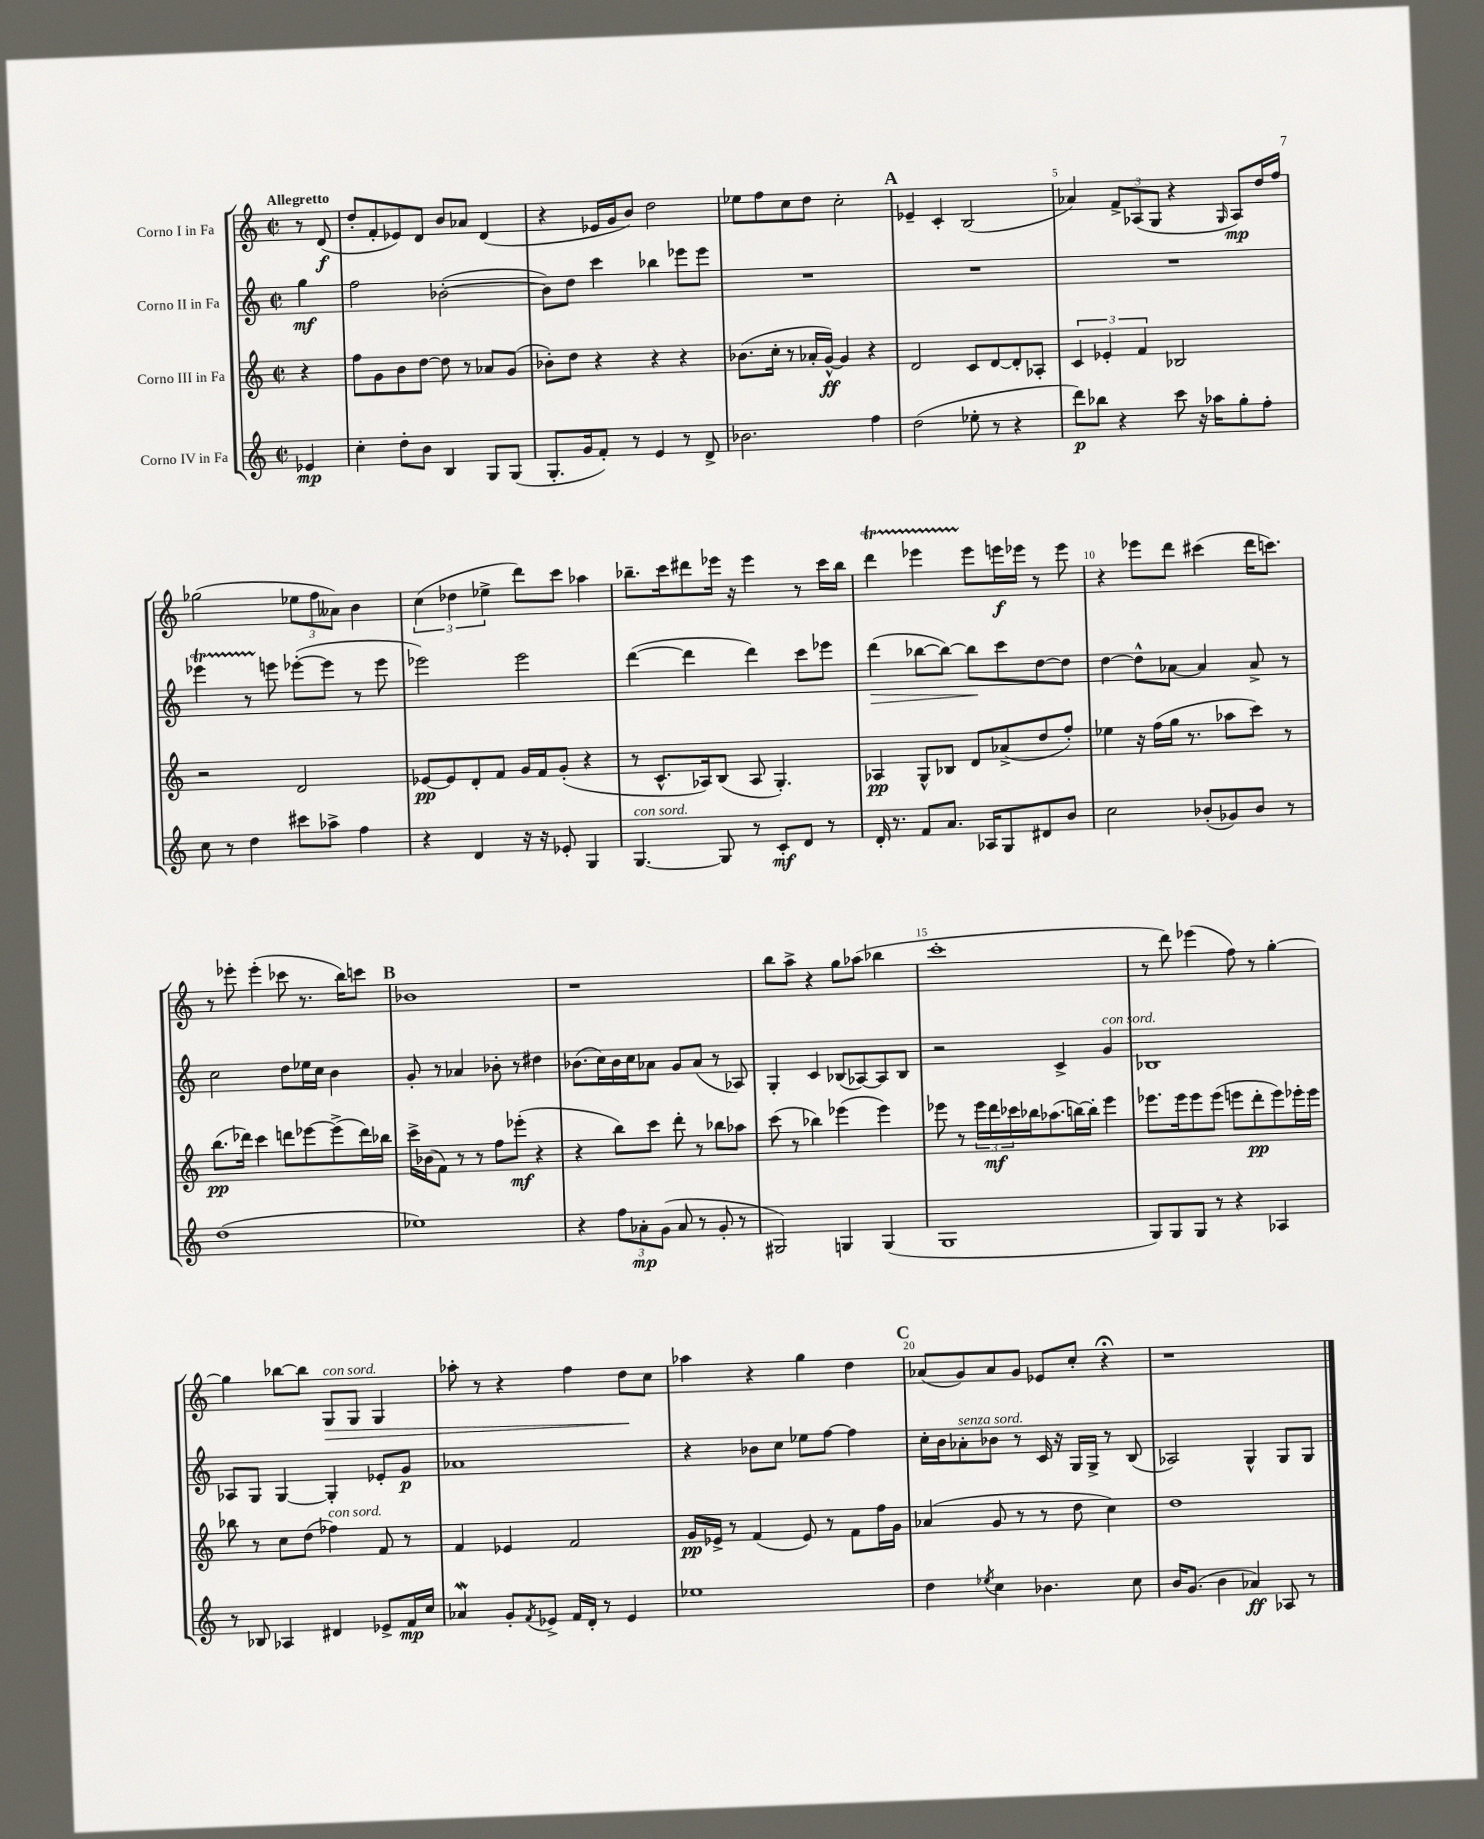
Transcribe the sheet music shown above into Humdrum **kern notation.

**kern	**kern	**kern	**kern
*staff4	*staff3	*staff2	*staff1
*clefG2	*clefG2	*clefG2	*clefG2
*k[]	*k[]	*k[]	*k[]
*M2/2	*M2/2	*M2/2	*M2/2
*met(c|)	*met(c|)	*met(c|)	*met(c|)
4e-/	4r	4gg\	8r
.	.	.	(8d/
=	=	=	=
4cc'\	8ff\L	2ff\	8dd'/L
.	8g\	.	8f'/
8dd'\L	8b\	.	8e-/)
8b\J	[8dd\J	.	8d/J
4B/	8dd\]	([2b-'\	8b/L
.	8r	.	8a-/J
8G/L	8a-/L	.	(4d/
(8G/J	(8g/J	.	.
=	=	=	=
8.G'/L	8b-'\L)	8b-\]L)	4r
.	8dd\J	8dd\J	.
16g/k	.	.	.
8f'/J)	4r	4ccc\	16e-/LL
.	.	.	16g/J
8r	.	.	8b/J)
4e/	4r	4bb-\	2dd\
8r	4r	8eee-\L	.
8d^/	.	8eee-\J	.
=	=	=	=
2.b-\	(8.b-\L	1r	8ee-\L
.	.	.	8ff\
.	16cc'\Jk	.	.
.	8r	.	8cc\
.	16a-'/LL	.	8dd\J
.	[16g^^/JJ)	.	.
.	4g/]	.	2cc'\
4ff\	4r	.	.
=	=	=	=
(2dd\	2d/	1r	4e-~/
.	.	.	4c'/
8ee-'\	8c/L	.	(2B/
8r	[8d/	.	.
4r	8d'/]	.	.
.	8A-'/J	.	.
=	=	=	=
8ddd\L)	6c/	1r	4a-/)
8bb-\J	.	.	.
.	6e-'/	.	.
4r	.	.	12f^/L
.	6f/	.	(12A-/
.	.	.	12G/J
8ccc\	2B-/	.	4r
16r	.	.	.
16aa-\LK	.	.	.
.	.	.	16qqG/
8gg'\	.	.	8A-/L)
8ff'\J	.	.	16dd/L
.	.	.	16ff/JJ
=	=	=	=
8cc\	2r	4eee-\	(2gg-\
8r	.	.	.
4dd\	.	8r	.
.	.	8eee\	.
8ccc#\L	2d/	([8eee-'\L	12ee-\L
.	.	.	12ff\
8aa-^\J	.	8eee-\]J	.
.	.	.	12a--\J)
4ff\	.	8r	4b\
.	.	8eee-\	.
=	=	=	=
4r	[8e-/L	2eee-\)	(6cc\
.	8e-/]	.	.
.	.	.	6dd-\
4d/	8d'/	.	.
.	.	.	6ee-^\
.	8f/J	.	.
16r	16g/LL	2eee-\	8ddd\L)
16r	16f/J	.	.
8e-'/	(8g'/J	.	8ccc\J
4G/	4r	.	4aa-\
=	=	=	=
[4.G/	8r	([4ddd\	8.bb-~\L
.	8.c^^/L	.	.
.	.	.	16ccc\k
.	.	4ddd\]	8ddd#\
.	16A-/k)	.	.
8G/]	(8B/J	.	16eee-\Jk
.	.	.	16r
8r	8A-/	4ddd\)	4eee-\
8c'/L	4.G'/)	.	.
8d/J	.	8ccc\L	8r
8r	.	8eee-\J	16ccc\LL
.	.	.	16bb-\JJ
=	=	=	=
16d'/	4A-/	(4ddd\	4ddd\
8.r	.	.	.
8f/L	8G^^/L	[8bb-\L	4eee-\
8.a/J	8B-/J	8bb-\_J)	.
.	8d/L	8bb-\]L	8eee-\L
16A-/LK	.	.	.
8G/	(8a-^/	8ccc\	16eee\L
.	.	.	16eee-\JJ
8d#/	8dd/	[8dd\	8r
8b/J	8ff'/J)	8dd\]J	8eee-\
=	=	=	=
2cc\	4ee-\	[4dd\	4r
.	16r	8dd^^\]L	8eee-\L
.	(16ff\LL	.	.
.	16gg\JJ	[8a-\J	8ddd\J
.	8.r	.	.
(8b-'/L	.	4a-/]	(4ccc#\
8g-/)	8aa-\L	.	.
8b-/J	8ccc\J)	8a-^/	16ddd\LK
.	.	.	8.ccc\J)
8r	8r	8r	.
=	=	=	=
(1dd	(8.bb\L	2cc\	8r
.	.	.	8eee-'\
.	16ddd-\Jk)	.	.
.	4ccc\	.	(4eee-'\
.	8ddd\L	8dd\L	8ccc-\
.	[8eee-\	16ee-\L	8.r
.	.	16cc\JJ	.
.	(8eee-^\]	4b\	.
.	.	.	16bb\LK)
.	16ddd\L)	.	8ccc\J
.	16bb-\JJ	.	.
=	=	=	=
1ee-)	16ccc^\LL	8g'/	1b-
.	(16b-\J	.	.
.	8f\J)	8r	.
.	8r	4a-/	.
.	8r	.	.
.	8ff\L	8b-'\	.
.	(8eee-'\J	8r	.
.	4r	4dd#\	.
=	=	=	=
4r	4r	(8.b-\L	1r
.	.	16cc\L)	.
12ff\L	8bb\L)	16b-\	.
.	.	16cc\J	.
12a-'\	.	.	.
.	8ccc\J	8a-\J	.
(12g\J	.	.	.
8a-/	8ddd'\	8g/L	.
8r	8r	(8a-/J	.
8g'/	8bb-\L	8r	.
8r	8aa-\J	8A-/)	.
=	=	=	=
2G#/)	(8ccc\	4G'/	8bb\L
.	8r	.	8aa^\J
.	4bb-\)	4c/	4r
4G/	(4eee-\	(8B-/L	8gg\L
.	.	[8A-/)	(8aa-\J
(4G/	4eee-\)	8A-/]	4bb-\
.	.	8B-/J	.
=	=	=	=
1G	8eee-\	2r	1ccc'
.	8r	.	.
.	24eee-\LL	.	.
.	24ddd\	.	.
.	24ccc-\	.	.
.	16bb-\J	.	.
.	(8.aa-\	.	.
.	.	4c^/	.
.	[16bb\L)	.	.
.	16bb'\]JJ	.	.
.	4eee-\	4g/	.
=	=	=	=
8G/L)	8.eee-\L	1B-	8r
8G/	.	.	8ddd\)
.	16eee-\k	.	.
8G/J	8eee-\	.	(4eee-\
8r	(8eee-\J	.	.
4r	8eee\L	.	8ff\)
.	8ddd'\	.	8r
4A-/	8eee\)	.	[4gg'\
.	16eee-'\L	.	.
.	16eee-\JJ	.	.
=	=	=	=
8r	8bb-\	8A-/L	4gg\]
8B-/	8r	8G/J	.
4A-/	8cc\L	[4G/	[8bb-\L
.	(8dd\J	.	8bb-\]J
4d#/	4ff-\)	4G'/]	8G/L
.	.	.	8G/J
8e-^/L	8f/	8e-'/L	4G/
16f/L	8r	8g/J	.
16cc/JJ	.	.	.
=	=	=	=
4a-/	4f/	1a-	8aa-'\
.	.	.	8r
8g'/L	4e-/	.	4r
8qf/	.	.	.
8e-^/J	.	.	.
16f/LL	2f/	.	4ff\
16d'/JJ	.	.	.
8r	.	.	.
4e-/	.	.	8dd\L
.	.	.	8cc\J
=	=	=	=
1ee-	16g/LL	4r	4aa-\
.	16e-^/JJ	.	.
.	8r	.	.
.	(4f/	8b-\L	4r
.	.	8cc\J	.
.	8e-/)	8ee-\L	4gg\
.	8r	[8ff\J	.
.	8f\L	4ff\]	4dd\
.	16ff\L	.	.
.	16g\JJ	.	.
=	=	=	=
4dd\	(4a-/	16cc'\LL	(8a-/L
.	.	16b\J	.
.	.	8a-'\	8g/)
8qee-/	.	.	.
4cc\	8g/	8b-\J	8a-/
.	8r	8r	8g/J
4.b-\	8r	16c/	8e-/L
.	.	16r	.
.	8dd\	16G/LL	8cc'/J
.	.	16G^/JJ	.
.	4cc\)	8r	4r;
8cc\	.	(8B/	.
=	=	=	=
16b/LK	1dd	2A-/)	1r
(8.g/J	.	.	.
4b\	.	.	.
4a-/)	.	4G^^/	.
8A-/	.	8G/L	.
8r	.	8G/J	.
==	==	==	==
*-	*-	*-	*-
